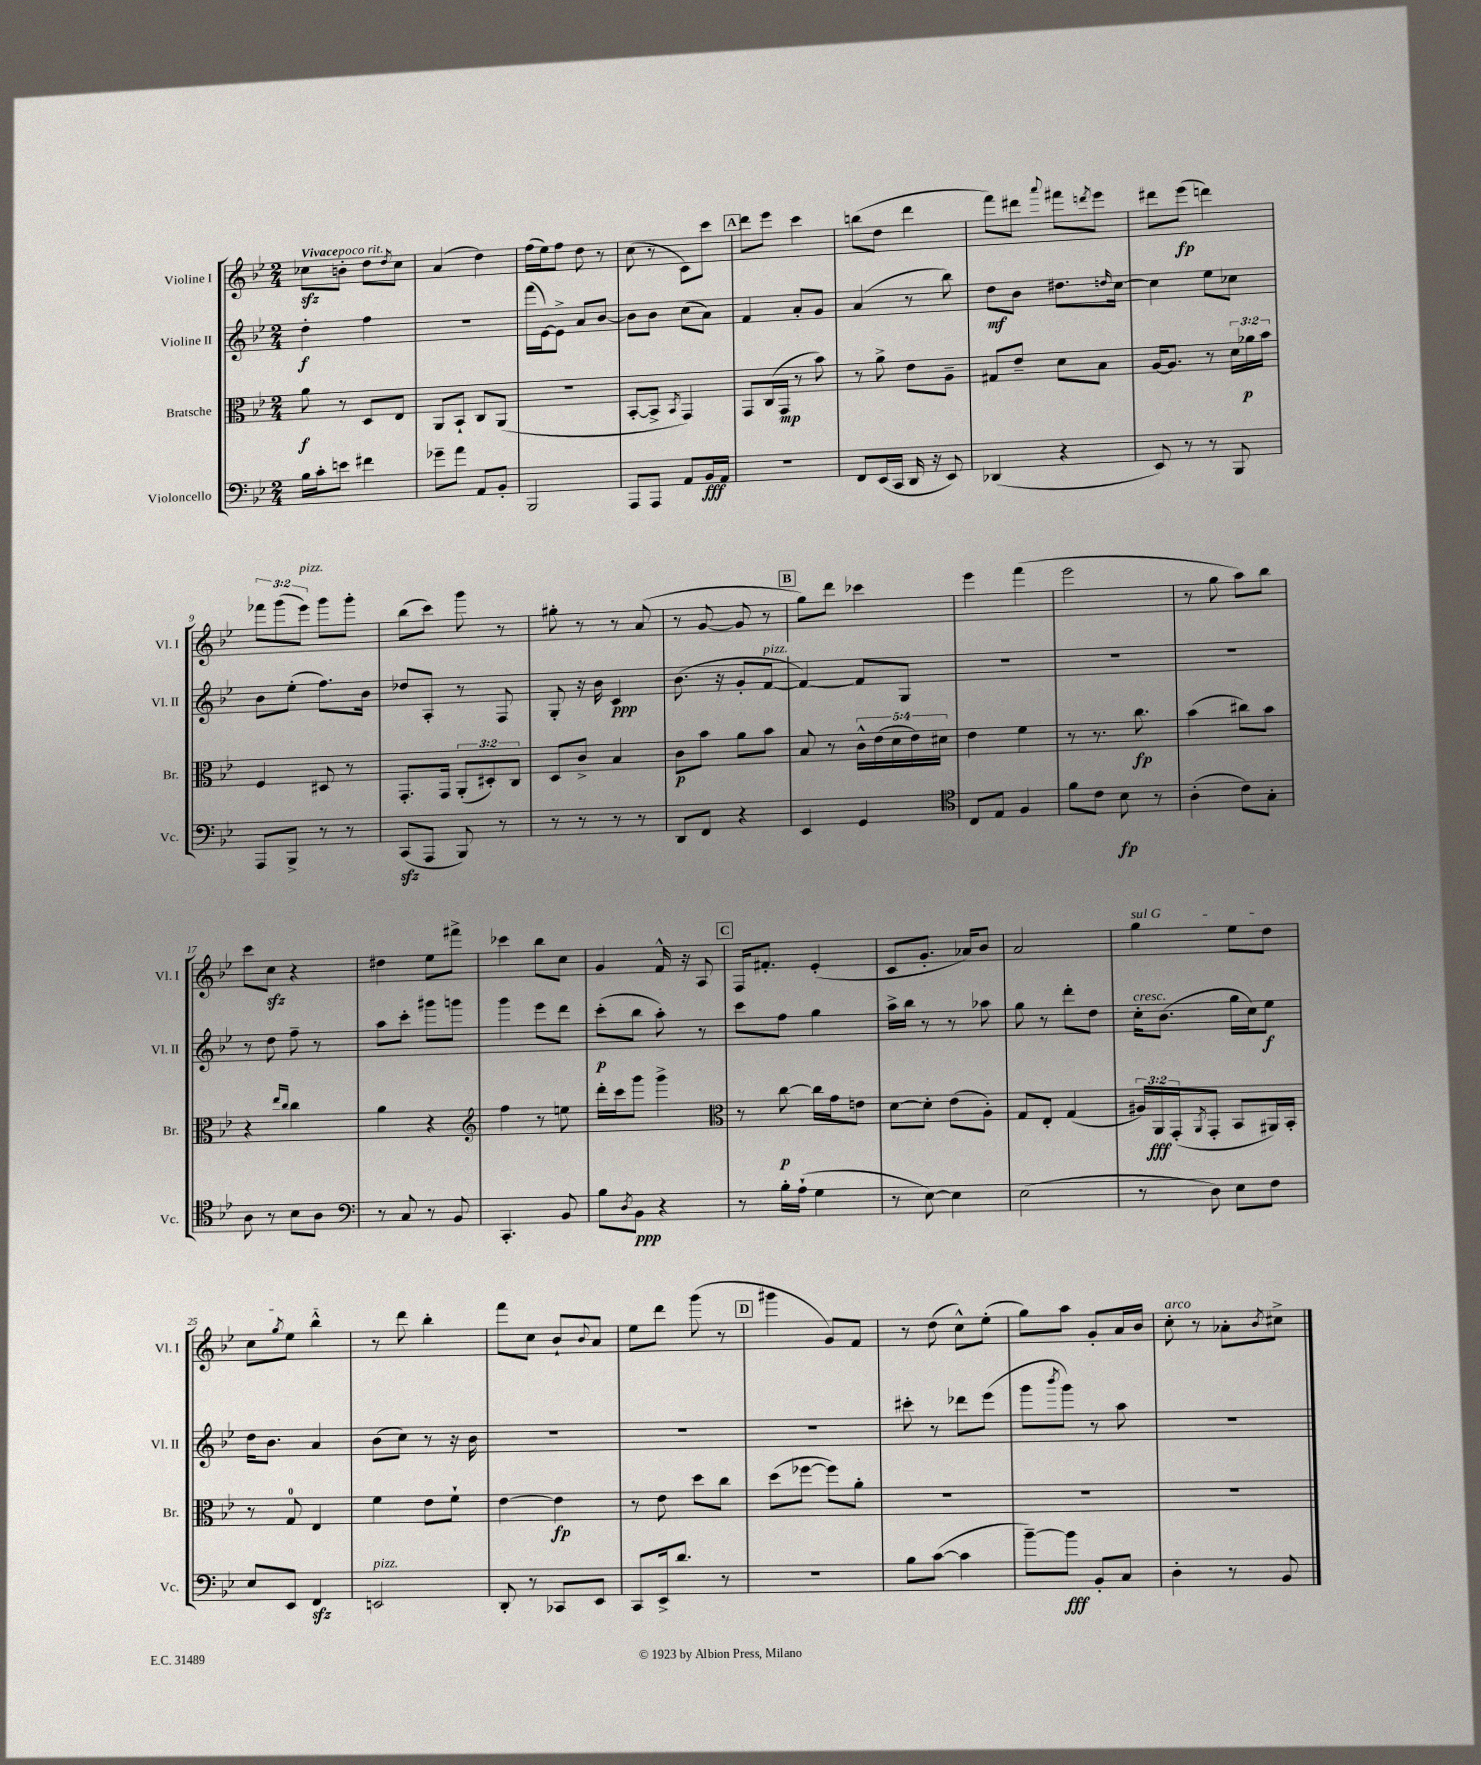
<<
\new StaffGroup <<
\new Staff = "s0" \with { instrumentName = "Violine I" shortInstrumentName = "Vl. I" } {
    \clef treble \key bes \major \numericTimeSignature \time 2/4 \override Staff.TupletNumber.text = #tuplet-number::calc-fraction-text \tempo "Vivace"
    ces''8\sfz b'8-.^\markup { \italic "poco rit." } d''8 \acciaccatura { d''8 } ces''8 |
    a'4( d''4) |
    f''16( ees''16) f''8 d''8 r8 |
    c''8( r8 c'8) c'''8 |
    \mark \markup { \box "A" } d'''8 ees'''8 c'''4 |
    b''8( d''8 d'''4 |
    f'''8) dis'''8 \appoggiatura { a'''8 } fis'''8 \acciaccatura { d'''8 } ees'''8 |
    dis'''8 ees'''8\fp( d'''4) |
    \tuplet 3/2 { fes'''8 g'''8( ees'''8^\markup { \italic "pizz." }) } g'''8 g'''8-. |
    bes''8( c'''8) g'''8 r8 |
    gis''8-. r8 r8 a'8( |
    r8 g'8~ g'8 r8 |
    \mark \markup { \box "B" } g''8) d'''8 ces'''4 |
    ees'''4 f'''4( |
    ees'''2 |
    r8 g''8 a''8) bes''8 |
    c'''8 c''8\sfz r4 |
    dis''4 ees''8 fis'''8-> |
    ces'''4 bes''8 c''8 |
    g'4 f'16-^ r16 a8 |
    \mark \markup { \box "C" } f16 fis'8.-. ees'4-.( |
    c'8 g'8.-. aes'16) bes'8 |
    a'2 |
    \once \override TextSpanner.bound-details.left.text = \markup { \italic "sul G" } g''4\startTextSpan ees''8 d''8 |
    c''8 \acciaccatura { g''8 } ees''8 bes''4-^\stopTextSpan |
    r8 d'''8 bes''4-. |
    f'''8 c''8 bes'8-! \appoggiatura { bes'8 } a'8 |
    ees''8 d'''8 g'''8( r8 |
    \mark \markup { \box "D" } gis'''4 g'8) f'8 |
    r8 d''8( c''8-^) ees''8-.( |
    g''8) a''8 g'8-. a'16 bes'16 |
    c''8-.^\markup { \italic "arco" } r8 aes'8-. \acciaccatura { bes'8 } cis''8-> \bar "|." |
}
\new Staff = "s1" \with { instrumentName = "Violine II" shortInstrumentName = "Vl. II" } {
    \clef treble \key bes \major \numericTimeSignature \time 2/4
    d''4-.\f f''4 |
    r2 |
    f'''16( ees'16~) ees'8-> a'8 bes'8~ |
    bes'8 bes'8 c''8( a'8) |
    \mark \markup { \box "A" } f'4 a'8-. g'8 |
    a'4( r8 bes''8) |
    d''8\mf bes'8 dis''8. \grace { d''16 } c''16~ |
    c''4 ees''8 ces''8 |
    bes'8 ees''8-.( f''8.) bes'16 |
    des''8 a8-. r8 f8 |
    g8-. r16 bes'16 c'4\ppp |
    bes'8.( r16 g'8-. f'8~^\markup { \italic "pizz." } |
    \mark \markup { \box "B" } f'4~) f'8 g8 |
    R2 |
    R2 |
    R2 |
    r8 d''8 f''8-- r8 |
    a''8 c'''8-. gis'''8 g'''8 |
    g'''4 ees'''8 d'''8 |
    c'''8-.\p( bes''8 a''8-.) r8 |
    \mark \markup { \box "C" } c'''8 f''8 g''4 |
    a''16-> bes''16 r8 r8 aes''8 |
    g''8 r8 d'''8-. d''8 |
    c''16-.^\markup { \italic "cresc." } bes'8.( g''16 c''16) ees''8\f |
    d''16 bes'8. a'4 |
    bes'8( c''8) r8 r16 bes'16 |
    R2 |
    R2 |
    \mark \markup { \box "D" } R2 |
    cis'''8-. r8 des'''8 ees'''8( |
    g'''8 \acciaccatura { bes'''8 } g'''8) r8 a''8 |
    r2 \bar "|." |
}
\new Staff = "s2" \with { instrumentName = "Bratsche" shortInstrumentName = "Br." } {
    \clef alto \key bes \major \numericTimeSignature \time 2/4 \override Staff.TupletNumber.text = #tuplet-number::calc-fraction-text
    a'8\f r8 d8 ees8 |
    a,8 bes,8-! c8 a,8( |
    r2 |
    bes,8~-. bes,8-> \acciaccatura { bes,8 } g,4) |
    \mark \markup { \box "A" } g,8 c16( g,16\mp r8 bes'8) |
    r8 a'8-> ees'8 a8-- |
    gis8 ees'8-- d'8 bes8 |
    a16~ a8. r8 \tuplet 3/2 { d'16 aes'16\p bes'16 } |
    f4 dis8 r8 |
    g,8.-. g,16 \tuplet 3/2 { a,8-.( dis8-.) c8 } |
    d8 c'8-> bes4 |
    c'8\p bes'8 a'8 bes'8 |
    \mark \markup { \box "B" } bes8 r8 \tuplet 5/4 { c'16-^ ees'16( d'16 ees'16) dis'16 } |
    ees'4 f'4 |
    r8 r8. c''8.\fp |
    bes'4( cis''8) bes'8 |
    r4 \grace { ees''16 c''16 } c''4 |
    a'4 r4 |
    \clef treble f''4 r8 e''8 |
    d'''16-. c'''16 g'''8 g'''4-> |
    \mark \markup { \box "C" } \clef alto r8 c''8~\p c''16 g'16 e'8 |
    d'8~ d'8-. ees'8( a8-.) |
    g8 ees8-. g4( |
    \tuplet 3/2 { ais16) a,16\fff g,16-.( } \acciaccatura { a,8 } g,8-. bes,8 ais,16) bes,16-. |
    r8 g8-0 ees4 |
    f'4 ees'8 f'8-! |
    ees'4~ ees'4\fp |
    r8 ees'8 d''8 c''8 |
    \mark \markup { \box "D" } d''8( fes''8~ fes''8) a'8-. |
    R2 |
    R2 |
    R2 \bar "|." |
}
\new Staff = "s3" \with { instrumentName = "Violoncello" shortInstrumentName = "Vc." } {
    \clef bass \key bes \major \numericTimeSignature \time 2/4
    bes16 c'16-. e'8 fis'4 |
    ges'8-- a'8 a,8 bes,8-. |
    bes,,2 |
    a,,8 a,,8 a,8 bes,16\fff a,16 |
    \mark \markup { \box "A" } r2 |
    f,8 ees,16( c,16 d,16 r16 ees,8) |
    des,4( r4 |
    ees,8) r8 r8 bes,,8 |
    a,,8 bes,,8-> r8 r8 |
    c,8\sfz( a,,8 bes,,8) r8 |
    r8 r8 r8 r8 |
    d,8 f,8 r4 |
    \mark \markup { \box "B" } ees,4 g,4 |
    \clef tenor c8 ees8 f4 |
    f'8 c'8 bes8\fp r8 |
    a4-.( c'8) g8-. |
    a8 r8 bes8 a8 |
    \clef bass r8 c8 r8 bes,8 |
    c,4.-. bes,8 |
    bes8 \acciaccatura { d8 } bes,8\ppp r4 |
    \mark \markup { \box "C" } r8 bes16-. a16-!( g4 |
    r8 ees8~) ees4 |
    ees2( |
    r8 d8) ees8 f8 |
    ees8 ees,8 f,4\sfz |
    e,2^\markup { \italic "pizz." } |
    d,8-. r8 ces,8 ees,8 |
    c,8 ees,16-> d'8. r8 |
    \mark \markup { \box "D" } R2 |
    bes8 c'8~( c'4 |
    bes'8~--) bes'8\fff bes,8-. c8 |
    d4-. r8 bes,8 \bar "|." |
}
>>
>>
